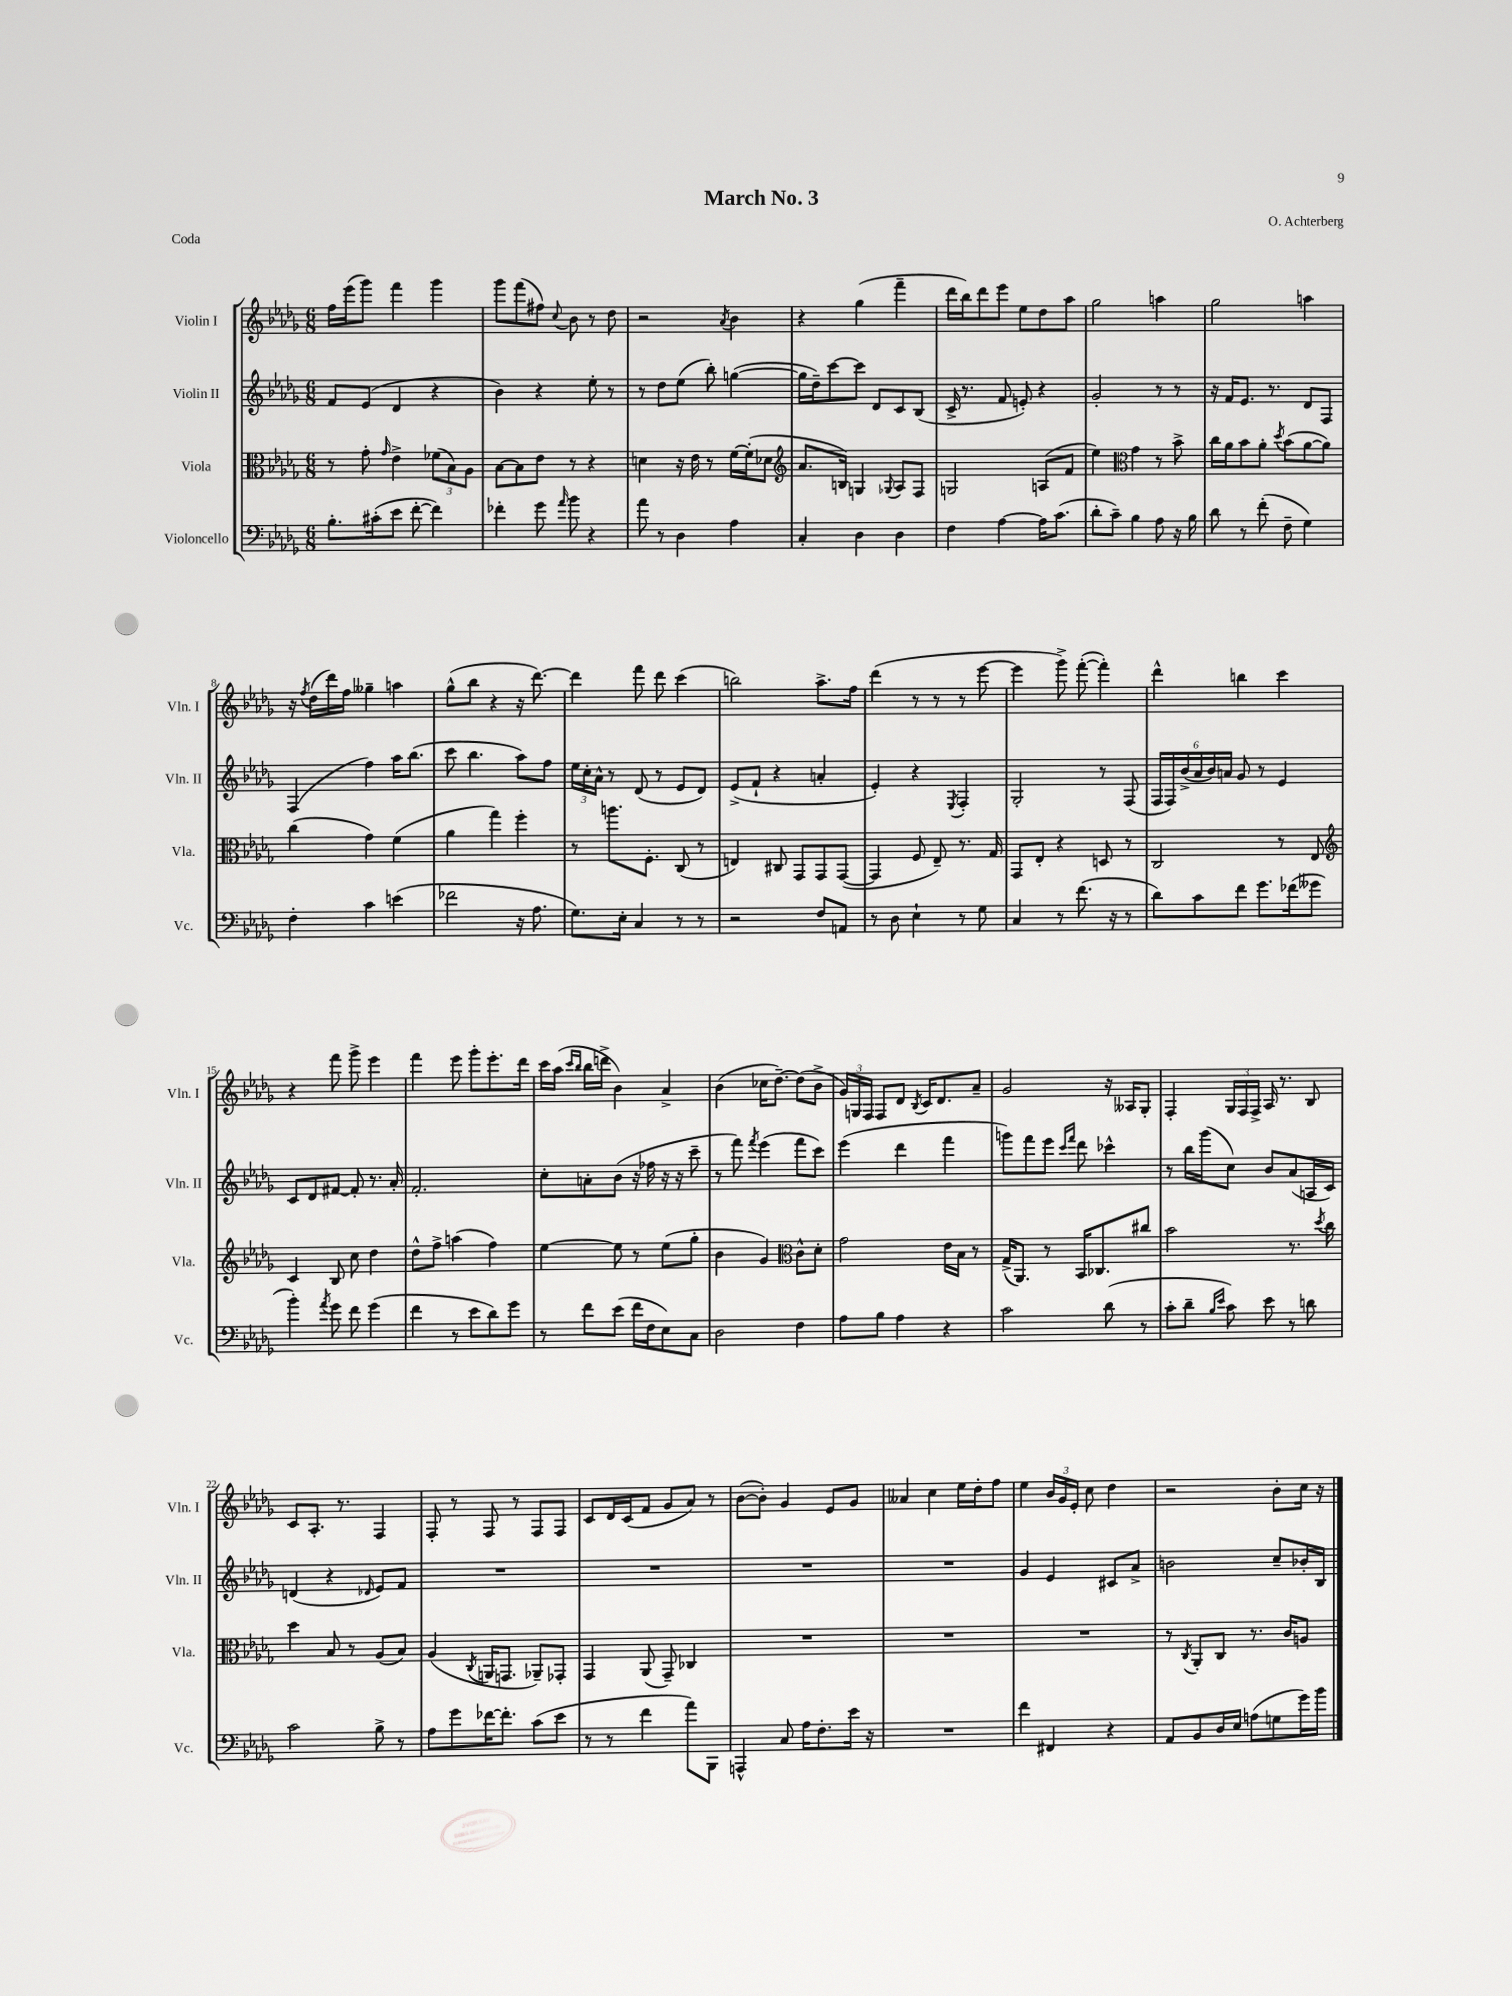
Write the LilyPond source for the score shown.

\header { title = "March No. 3" composer = "O. Achterberg" piece = "Coda" }
<<
\new StaffGroup <<
\new Staff = "s0" \with { instrumentName = "Violin I" shortInstrumentName = "Vln. I" } {
    \clef treble \key des \major \numericTimeSignature \time 6/8
    \autoBeamOff f''16[ ees'''16( ges'''8]) f'''4 ges'''4 |
    ges'''8[ f'''8( fis''8]) \appoggiatura { c''8 } bes'8 r8 des''8 |
    r2 \acciaccatura { aes'8 } bes'4 |
    r4 ges''4( f'''4-- |
    des'''16[ bes''16) des'''8 ees'''8] ees''8[ des''8 aes''8] |
    ges''2 a''4 |
    ges''2 a''4 |
    r16 \acciaccatura { f''8 } des''16[( des'''16) f''16] geses''4-- a''4 |
    ges''8[-^( bes''8] r4 r16 des'''8.~) |
    des'''4 f'''8 des'''8 c'''4( |
    b''2) aes''8.[-> f''16] |
    des'''4( r8 r8 r8 ees'''8~ |
    ees'''4 ges'''8->) f'''8~-.( f'''4-.) |
    des'''4-^ b''4 c'''4 |
    r4 f'''8 ges'''8-> ees'''4 |
    f'''4 ees'''8 ges'''8[-. ees'''8.-. des'''16] |
    c'''16[ aes''16]( \grace { c'''16[ bes''16] } bes''16[ d'''16]-> bes'4) aes'4-> |
    bes'4( ces''16[ des''8.]~--) des''8[( bes'8]-> |
    \tuplet 3/2 { ges'16[) g16 f16] } f8[ des'8] \acciaccatura { bes8 } c'16[ des'8. aes'8]-- |
    ges'2 r16 aeses16[ ges8]-. |
    f4-. \tuplet 3/2 { ges16[ f16 f16]-> } aes16 r8. bes8 |
    c'8[ aes8.]-. r8. f4 |
    f8-. r8 f8 r8 f8[ f8] |
    c'8[ des'16 c'16( f'8] ges'8[ aes'8]) r8 |
    bes'8[~( bes'8]-.) ges'4 ees'8[ ges'8] |
    aeses'4 c''4 ees''16[ des''16-. f''8] |
    ees''4 \tuplet 3/2 { bes'16[ ges'16 ees'16]-. } c''8 des''4 |
    r2 bes'8[-. c''16] r16 \bar "|." |
}
\new Staff = "s1" \with { instrumentName = "Violin II" shortInstrumentName = "Vln. II" } {
    \clef treble \key des \major \numericTimeSignature \time 6/8
    \autoBeamOff f'8[ ees'8]( des'4 r4 |
    bes'4) r4 ees''8-. r8 |
    r8 des''8[ ees''8]( bes''8-.) g''4~( |
    g''16[ des''16--) c'''8~ c'''8] des'8[ c'8 bes8]( |
    c'16-> r8. f'8 e'8-.) r4 |
    ges'2-. r8 r8 |
    r16 f'16[ ees'8.] r8. des'8[ f8] |
    f4( f''4) aes''16[ bes''8.]( |
    c'''8 bes''4. aes''8[) f''8] |
    \tuplet 3/2 { ees''16[ c''16-. aes'16]-^ } r8 des'8( r8 ees'8[ des'8]) |
    ees'8[->( f'8]-! r4 a'4-. |
    ees'4-.) r4 \acciaccatura { ees8 } f4-. |
    ges2-. r8 f8( |
    \tuplet 6/4 { f16[ f16) bes'16->( aes'16 bes'16) a'16] } ges'8 r8 ees'4 |
    c'8[ des'8 fis'8]~ fis'8-. r8. aes'16-. |
    f'2.-. |
    c''8[-. a'8-. bes'8]( r16 fes''16 r16 r16 c'''8-- |
    r8 f'''8) \acciaccatura { f'''8 } ees'''4( f'''8[ c'''8]) |
    ees'''4( des'''4 f'''4 |
    g'''8[) f'''8 ees'''8] \grace { c'''16[ f'''16] } des'''8 ces'''4-^ |
    r8 bes''16[ ges'''16( c''8]) bes'8[ aes'8( a16 c'16]) |
    d'4( r4 \grace { des'16 } ees'8[) f'8] |
    R2. |
    R2. |
    R2. |
    R2. |
    ges'4 ees'4 cis'8[ aes'8]-> |
    b'2 c''8[-- bes'16-. bes16] \bar "|." |
}
\new Staff = "s2" \with { instrumentName = "Viola" shortInstrumentName = "Vla." } {
    \clef alto \key des \major \numericTimeSignature \time 6/8
    \autoBeamOff r8 ges'8-. \grace { ges'16 } ees'4-> \tuplet 3/2 { fes'8[( bes8) aes8] } |
    bes8[~ bes8 ees'8] r8 r4 |
    d'4 r16 ees'16 r8 f'16[~ f'16-.( des'8] |
    \clef treble aes'8.[ b16]) g4 \appoggiatura { ges8 } aes8[ f8] |
    g2 a8[( f'8] |
    ees''4) \clef alto ges'4 r8 bes'8-> |
    c''16[ aes'16 bes'8 aes'8]-. \acciaccatura { des''8 } bes'8[( aes'8~ aes'8]) |
    c''4( ges'4) f'4( |
    aes'4 ges''4) f''4-. |
    r8 a''8.[ f8.]-. c8( r8 |
    e4) cis8 ges,8[ ges,8 ges,8]~( |
    ges,4 f8 ees8--) r8. ges16 |
    ges,8[ ees8]-. r4 d8 r8 |
    c2 r8 ees8 |
    \clef treble c'4 bes8 c''8 des''4 |
    des''8[-^ f''8]-> a''4( f''4) |
    ees''4~ ees''8 r8 ees''8[( ges''8]-. |
    bes'4 ges'4) \clef alto c'8[-^ des'8]-. |
    ges'2 ees'16[ bes16] r8 |
    ges16[->( aes,8.]) r8 bes,16[ ces8. cis''8] |
    bes'2 r8. \acciaccatura { des''8 } c''16 |
    des''4 bes8 r8 aes8[( bes8]) |
    aes4( \acciaccatura { c8 } a,16[ g,8.] aes,8[--) ges,8]-. |
    ges,4 aes,8( ges,8--) ces4 |
    R2. |
    R2. |
    R2. |
    r8 \acciaccatura { c8 } aes,8[-. c8] r8. c'16[ a8] \bar "|." |
}
\new Staff = "s3" \with { instrumentName = "Violoncello" shortInstrumentName = "Vc." } {
    \clef bass \key des \major \numericTimeSignature \time 6/8
    \autoBeamOff bes8.[-. cis'16-.( ees'8] f'8~-. f'4) |
    fes'4-. ges'8 \grace { aes'16 } bes'8 r4 |
    aes'8 r8 des4 aes4 |
    c4-. des4 des4 |
    f4 aes4~ aes16[ c'8.]( |
    des'8[-. c'8]--) bes4 aes8 r16 bes16 |
    des'8 r8 f'8-.( f8-- ges4) |
    f4-. c'4 e'4( |
    fes'2 r16 aes8. |
    ges8.[) ees16]-. c4 r8 r8 |
    r2 f8[ a,8] |
    r8 des8 ees4-! r8 ges8 |
    c4 r8 f'8.( r16 r8 |
    des'8[) c'8 f'8] ges'8.[ fes'16( geses'8] |
    bes'4-.) \acciaccatura { aes'8 } ges'8 f'8 ges'4( |
    f'4 r8 ees'8[ des'8) ges'8] |
    r8 f'8[ ees'8]( f'16[ f16 ees8) c8] |
    des2 f4 |
    aes8[ bes8] aes4 r4 |
    c'2 des'8( r8 |
    c'8[-. des'8]-- \grace { bes16[ ees'16] } c'8) ees'8 r8 d'8 |
    c'2 bes8-> r8 |
    aes8[ ges'8 fes'16~ fes'8.]-. c'8[( ees'8] |
    r8 r8 f'4 aes'8[) bes,,8] |
    a,,4-^ c8 aes16[ f8.-. ees'16] r16 |
    R2. |
    f'4 fis,4 r4 |
    aes,8[ bes,8 des16 ees16] a8[( g8 ges'16) bes'16] \bar "|." |
}
>>
>>
